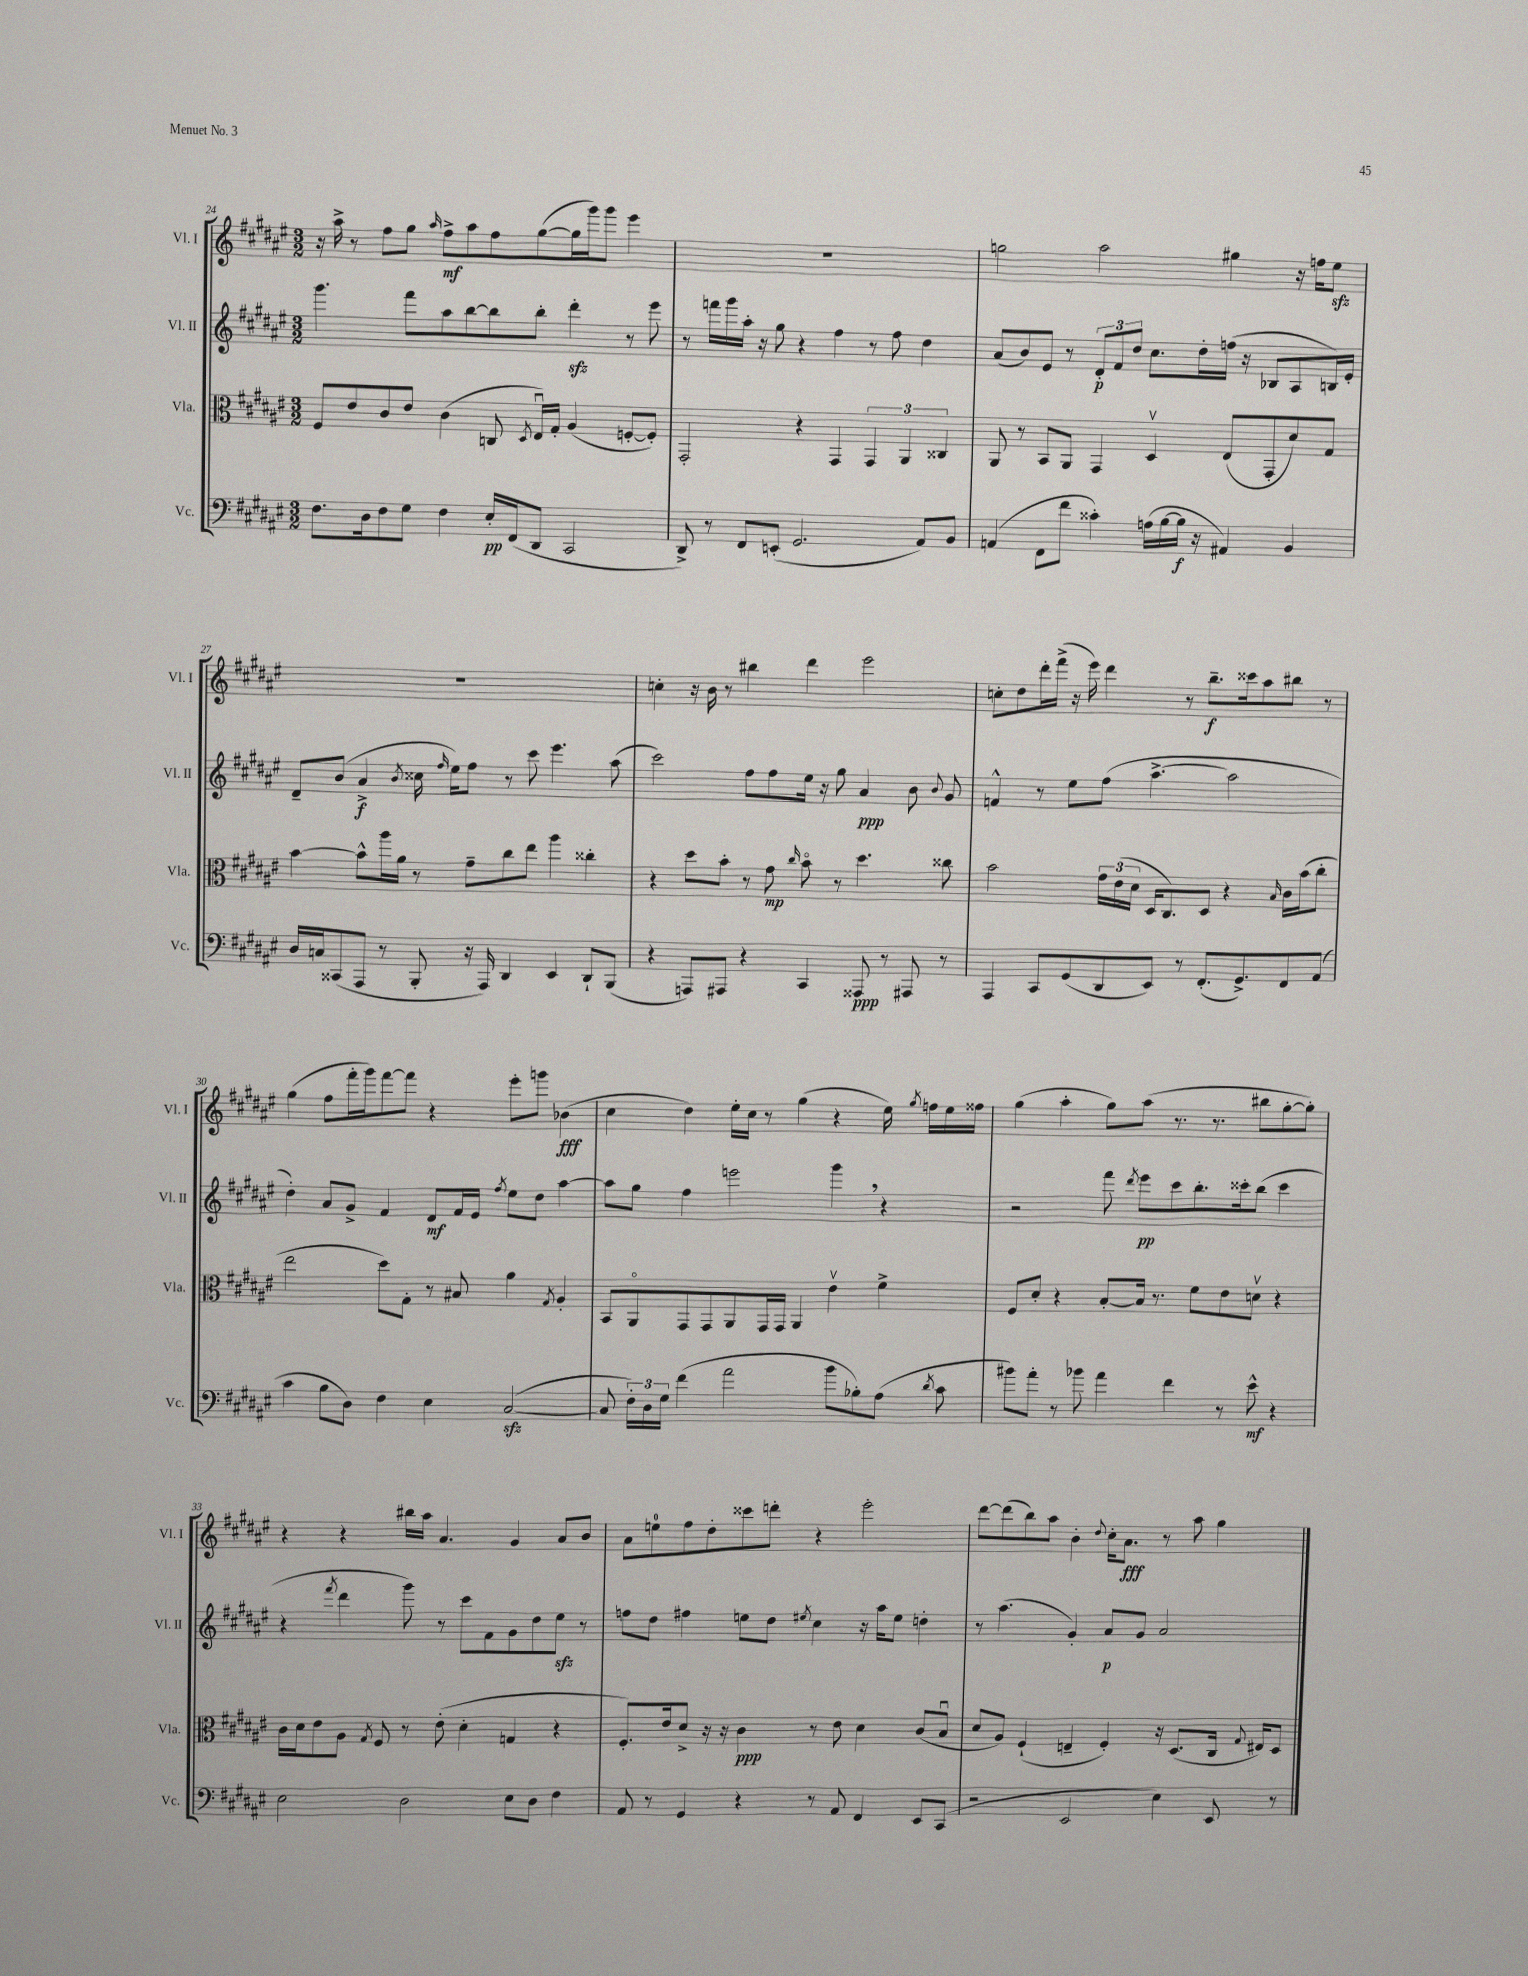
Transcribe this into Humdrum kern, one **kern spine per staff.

**kern	**kern	**kern	**kern
*staff4	*staff3	*staff2	*staff1
*clefF4	*clefC3	*clefG2	*clefG2
*k[f#c#g#d#a#e#]	*k[f#c#g#d#a#e#]	*k[f#c#g#d#a#e#]	*k[f#c#g#d#a#e#]
*M3/2	*M3/2	*M3/2	*M3/2
8.F#	8F#	4.ggg#	16r
.	.	.	16aa#^
.	8e#	.	8r
16D#	.	.	.
8F#	8c#	.	8ff#
8G#	8e#	8fff#	8gg#
.	.	.	16qqaa#
4F#	(4c#	8aa#	8ff#^
.	.	[8bb	8aa#
16E#'	8C	8bb]	8ff#
(16FF#	.	.	.
.	8qD#	.	.
8DD#	16E#u)	8bb'	([8gg#
.	16G#'	.	.
2CC#	(4A#	4ddd#'	16gg#]
.	.	.	16ggg#)
.	.	.	8ggg#
.	[8F'	8r	4eee#
.	8F'])	8eee#	.
=	=	=	=
8DD#^)	2GG#'	8r	1.r
8r	.	16fff	.
.	.	16ggg#	.
8FF#	.	16aa#'	.
.	.	16r	.
(8EE'	.	8gg#	.
2.GG#	4r	4r	.
.	4GG#	4ff#	.
.	6GG#	8r	.
.	.	8ff#	.
.	6AA#	.	.
8AA#)	.	4dd#	.
.	6C##	.	.
8BB	.	.	.
=	=	=	=
(4AA	8AA#	(8a#	2gg
.	8r	8b)	.
8FF#	8BB	8e#	.
8f#	8AA#	8r	.
4c##')	4GG#	12d#'	2aa#
.	.	12f#	.
.	.	12dd#	.
(16A	4D#v	8.cc#	.
[16B	.	.	.
16B]	.	.	.
16r	.	16dd#'	.
4AA#)	(8E#	(16ff	4gg#
.	.	16r	.
.	8GG#'	8B-	.
4BB	8d#)	8A#	16r
.	.	.	16ff
.	8G#	16B)	8ee#
.	.	16e#'	.
=	=	=	=
16D#	[4b	8d#~	1.r
16C	.	.	.
(8CC##	.	(8b	.
8AAA#	8b^^]	4a#^	.
8r	16aa#	.	.
.	16a#	.	.
.	.	8qb	.
8BBB'	8r	16cc##	.
.	.	16qqff#	.
.	.	16ee#)	.
16r	8g#~	8ff#	.
16AAA#)	.	.	.
4DD#	8cc#	8r	.
.	8ee#	8ccc#	.
4EE#	4aa#	4.eee#	.
8DD#`	4cc##'	.	.
(8BBB	.	(8aa#	.
=	=	=	=
4r	4r	2ccc#)	4cc'
8AAA)	8dd#	.	16r
.	.	.	16b
8AAA#	8b'	.	8r
4r	8r	8ff#	4bb#
.	8g#	8ff#	.
.	16qqcc#	.	.
4CC#	8bo	16ee#	4ddd#
.	.	16r	.
.	8r	8gg#	.
8AAA##	4.dd#	4a#	2eee#
8r	.	.	.
8AAA#	.	8b	.
.	.	8qqb	.
8r	8cc##	8g#	.
=	=	=	=
4AAA#	2b	4f^^	8cc'
.	.	.	8dd#
8CC#	.	8r	16ddd#'
.	.	.	(16fff#^
(8GG#	.	8ee#	16r
.	.	.	16eee#)
8DD#	24g#	(8ff#	4ddd#
.	(24e#	.	.
.	24d#	.	.
8EE#)	16D#	[4.aa#^	.
.	8.C#)	.	.
8r	.	.	8r
(8.FF#'	8D#	.	8.bb~
.	4r	2aa#]	.
8.GG#^)	.	.	16ccc##
.	.	.	8aa#
.	16qqB	.	.
8FF#	16c#	.	8bb#
.	(16b	.	.
(8AA#	8cc#'	.	8r
=	=	=	=
4c#	2ee#	4dd#')	(4gg#
8B	.	8a#	8ff#
8D#)	.	8g#^	16fff#'
.	.	.	16ggg#)
4F#	8dd#)	4f#	[8fff#
.	8G#'	.	8fff#]
4E#	8r	8d#	4r
.	8B#	16f#	.
.	.	16e#	.
.	.	8qff#	.
([2C#	4a#	8ee#	8eee#'
.	.	8dd#	8ggg
.	8qG#	.	.
.	4A#'	[4aa#	(4b-
=	=	=	=
8C#]	8BB	8aa#]	4cc#
24F#')	8AA#o	8gg#	.
24D#	.	.	.
24G#	.	.	.
(4f#	8GG#	4ff#	4dd#)
.	8GG#	.	.
2a#	8AA#	2eee	16ee#'
.	.	.	16cc#
.	16GG#	.	8r
.	16GG#	.	.
.	4AA#	.	(4gg#
8b	4e#v	4ggg#	4r
8B-')	.	.	.
(8A#	4f#^	4r	16ee#)
.	.	.	8qgg#
.	.	.	16ff
8qd#	.	.	.
8c#	.	.	16ee#
.	.	.	16ff##
=	=	=	=
8b#)	8F#	2r	(4gg#
8a#'	8d#'	.	.
8r	4r	.	4aa#'
8b-	.	.	.
4a#	[8B'	8fff#	8gg#)
.	.	8qddd#	.
.	16B]	8eee#	(8aa#
.	8.r	.	.
4f#	.	8ccc#	8.r
.	8f#	8.bb'	.
.	.	.	8.r
8r	8e#	.	.
.	.	16ccc##'	.
8e#^^	8dv	(8bb	8bb#
4r	4r	4ccc##	[8gg#'
.	.	.	8gg#'])
=	=	=	=
2E#	16c#	4r	4r
.	16d#	.	.
.	8e#	.	.
.	.	8qfff#	.
.	8A#	4ddd#	4r
.	8qG#	.	.
.	8F#	.	.
2D#	8r	8ggg#)	16bb#
.	.	.	16aa#
.	(8e#'	8r	4.a#
.	4d#'	8ccc#	.
.	.	8f#	.
8E#	4G	8g#	4g#
8D#	.	8dd#	.
4F#	4r	8ee#	8a#
.	.	8r	8b
=	=	=	=
8AA#	8.F#')	8ff	8a#
8r	.	8dd#	8ee
.	16e#	.	.
4GG#	8d#^	4ff#	8ff#
.	16r	.	8dd#'
.	16r	.	.
4r	4c#	8ee	8ccc##
.	.	8dd#	8ddd'
.	.	8qee#	.
8r	8r	4cc#	4r
8AA#	8e#	.	.
4FF#	4d#	16r	2eee#'
.	.	16aa#	.
.	.	8ee#	.
8EE#	(8c#	4dd'	.
(8CC#	8Bu	.	.
=	=	=	=
2r	8d#	8r	[8ddd#
.	8A#)	(4.aa#	(8ddd#]
.	(4F#`	.	8bb)
.	.	.	8aa#
2EE#	4E~	4g#')	4b'
.	.	.	8qqdd#
.	4F#')	8a#	16cc#'
.	.	.	8.a#
.	.	8g#	.
4E#)	16r	2a#	8r
.	(8.D#	.	.
.	.	.	8aa#
8EE#	16C#	.	4gg#
.	8qqG#	.	.
.	16E#)	.	.
8r	8D#	.	.
==	==	==	==
*-	*-	*-	*-
